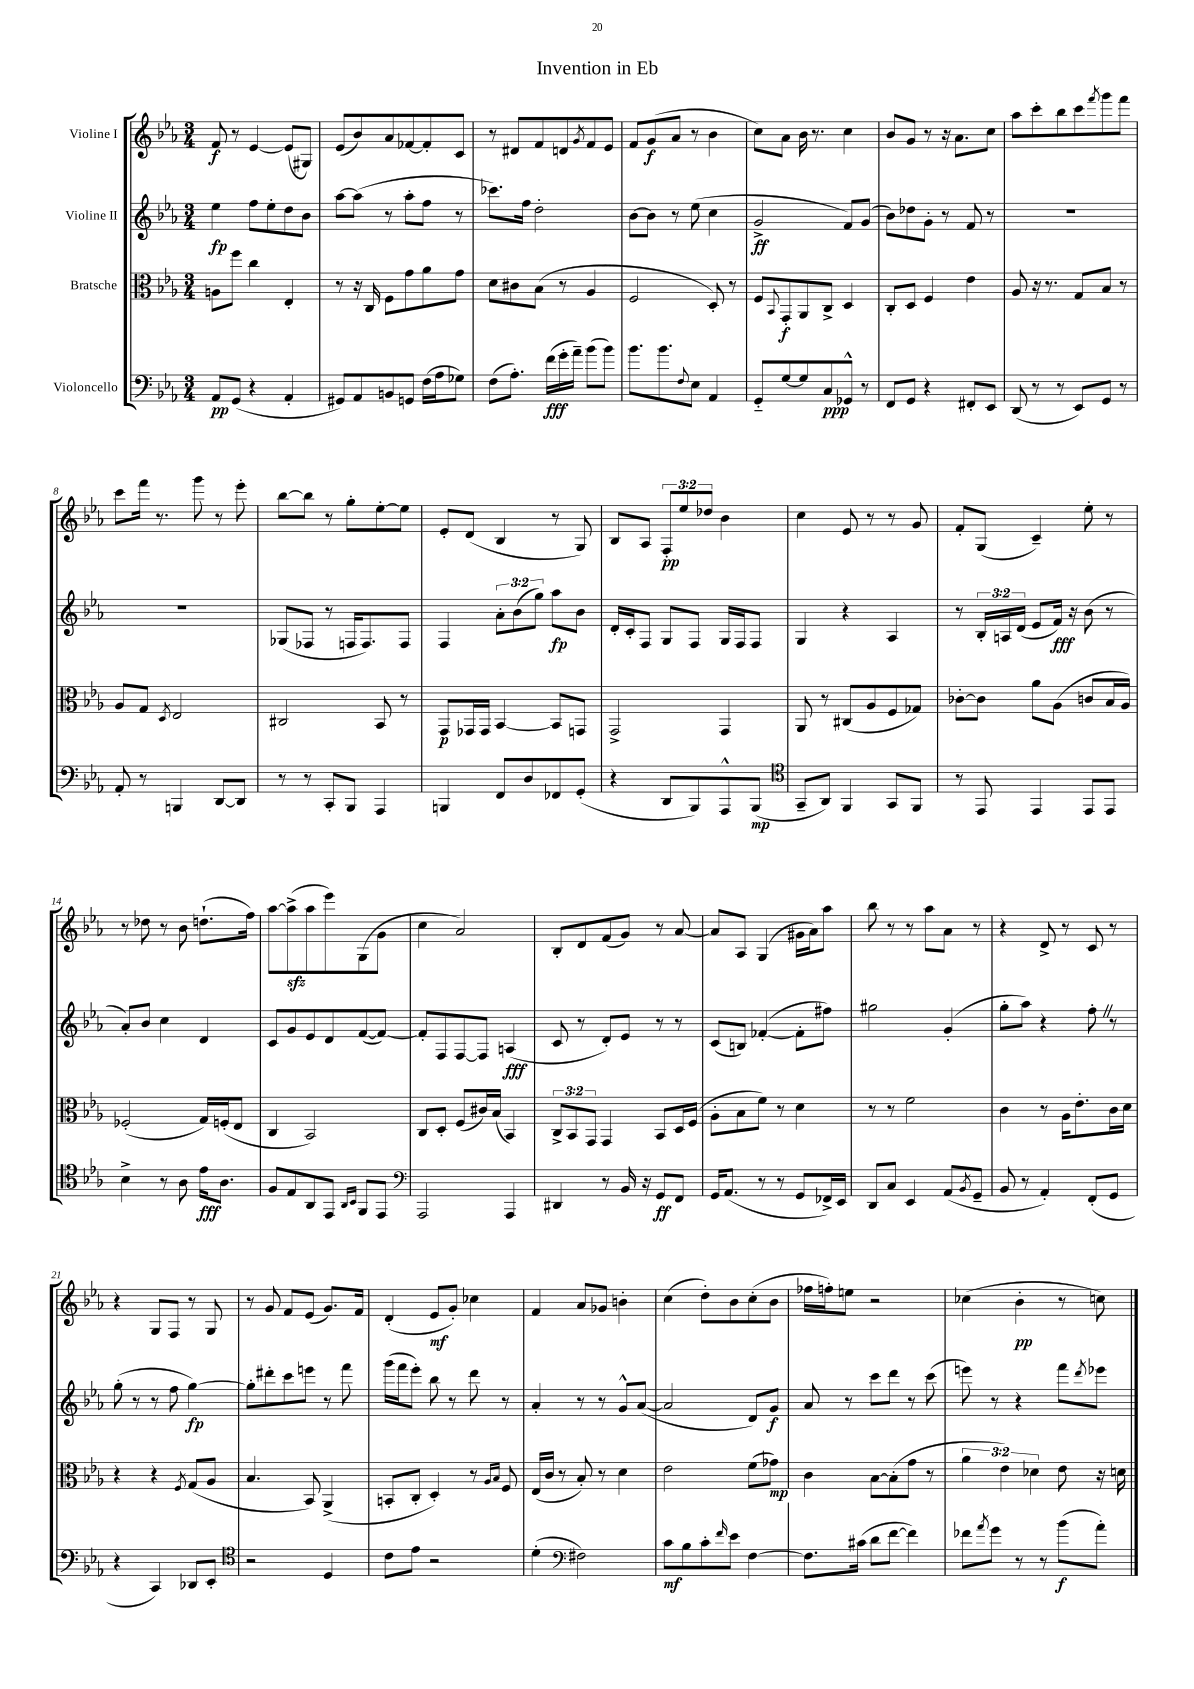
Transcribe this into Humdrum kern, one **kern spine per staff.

**kern	**kern	**kern	**kern
*staff4	*staff3	*staff2	*staff1
*clefF4	*clefC3	*clefG2	*clefG2
*k[b-e-a-]	*k[b-e-a-]	*k[b-e-a-]	*k[b-e-a-]
*M3/4	*M3/4	*M3/4	*M3/4
8AA-	8A	4ee-	8f
(8GG	8ff	.	8r
4r	4cc	8ff	[4e-
.	.	8ee-'	.
4AA-'	4E-'	8dd	(8e-]
.	.	8b-	8G#)
=	=	=	=
8GG#)	8r	[8aa-	(8e-
8AA-	16r	(8aa-]	8b-)
.	16C	.	.
8BB	8F	8r	8a-
8GG	8g	8aa-'	[8f-
(16F	8a-	8ff	8f-']
16A-	.	.	.
8G-)	8g	8r	8c
=	=	=	=
(8F	8d	8.ccc-)	8r
8.A-')	8c#	.	8d#
.	.	16ff	.
.	(8B-	2dd'	8f
(16f	.	.	.
16g'	8r	.	8d
16a-~)	.	.	.
.	.	.	8qg
(8b-	4A-	.	8f
8b-)	.	.	8e-
=	=	=	=
8.b-	2F	[8b-	8f
.	.	8b-]	(8g
8.b-	.	.	.
.	.	8r	8a-
8qqF	.	.	.
8E-	.	(8ee-	8r
4AA-	8D')	4cc	4b-
.	8r	.	.
=	=	=	=
8GG'~	8F	2g^	8cc)
.	8qqBB-	.	.
[8G	8GG'	.	8a-
8G]	8AA-	.	16b-
.	.	.	8.r
8C	8C^	.	.
8GG-^^	4D	8f)	4cc
8r	.	(8g	.
=	=	=	=
8FF	8C'	8b-)	8b-
8GG	8D	8dd-	8g
4r	4F	8g'	8r
.	.	8r	16r
.	.	.	8.a-
8FF#'	4e-	8f	.
8EE-	.	8r	8cc
=	=	=	=
(8DD	8A-	2.r	8aa-
8r	16r	.	8ccc'
.	8.r	.	.
8r	.	.	8bb-
8EE-)	8G	.	8ccc
.	.	.	8qfff
8GG	8B-	.	8ggg
8r	8r	.	8fff
=	=	=	=
8AA-'	8A-	2.r	8ccc
8r	8G	.	16fff
.	.	.	8.r
.	8qD	.	.
4BBB	2E-	.	.
.	.	.	8ggg
[8DD	.	.	8r
8DD]	.	.	8eee-'
=	=	=	=
8r	2C#	(8G-	[8bb-
8r	.	8F-	8bb-]
8CC'	.	8r	8r
8BBB-	.	16F	8gg'
.	.	8.F)	.
4AAA-	8BB-	.	[8ee-'
.	8r	8F	8ee-]
=	=	=	=
4BBB	8GG	4F	8e-'
.	16GG-	.	(8d
.	16GG-	.	.
8FF	[4BB-	12a-'	4B-
.	.	(12b-	.
8D	.	.	.
.	.	12gg)	.
8FF-	8BB-]	8aa-	8r
(8GG'	8GG	8b-	8G)
=	=	=	=
4r	2GG^	16d'	8B-
.	.	16c'	.
.	.	8F	8A-
8DD	.	8G	12F'
.	.	.	12ee-
8BBB-)	.	8F	.
.	.	.	12dd-
8AAA-^^	4GG	16G	4b-
.	.	16F	.
(8BBB-	.	8F	.
=	=	=	=
*clefC4	*	*	*
8GG~	8AA-	4G	4cc
8AA-)	8r	.	.
4FF	(8C#	4r	8e-
.	8A-	.	8r
8GG	8F	4A-	8r
8FF	8G-)	.	8g
=	=	=	=
8r	[8c-'	8r	8f'
8EE-	8c-]	24B-'	(8G
.	.	24A	.
.	.	(24d	.
4EE-	8a-	8e-	4c~)
.	(8A-	16f)	.
.	.	16r	.
8EE-	8c	(8b-	8ee-'
8EE-	16B-	8r	8r
.	16A-)	.	.
=	=	=	=
4B-^	(2F-'	8a-')	8r
.	.	8b-	8dd-
8r	.	4cc	8r
8A-	.	.	8b-
16e-	16G)	4d	(8.dd`
8.A-	(16F'	.	.
.	8E-	.	.
.	.	.	16ff)
=	=	=	=
8F	4C	8c	[8aa-
8E-	.	8g	(8aa-^]
8AA-	2BB-)	8e-	8aa-
8EE-	.	8d	8eee-)
16qqAA-	.	.	.
16qqBB-	.	.	.
8FF	.	([8f	(8G
8EE-	.	8f_)	8g
=	=	=	=
*clefF4	*	*	*
2AAA-	8C	8f']	4cc
.	8D'	8F	.
.	(8F	[8F	2a-)
.	16c#)	8F]	.
.	(16B-	.	.
4AAA-	4BB-)	(4A	.
=	=	=	=
4DD#	12C^	8c	8B-'
.	12BB-	.	.
.	.	8r	8d
.	12GG	.	.
8r	4GG	8d')	(8f
16BB-	.	8e-	8g)
16r	.	.	.
8GG	8BB-	8r	8r
8FF	16D	8r	[8a-
.	(16F	.	.
=	=	=	=
16GG	8A-'	(8c	8a-]
(8.AA-	.	.	.
.	8B-	8B)	8A-
8r	8f)	([4f-'	(4G
8r	8r	.	.
8GG	4d	8f-']	16g#
.	.	.	16a-)
16FF-^)	.	8ff#)	8aa-
16EE-	.	.	.
=	=	=	=
8DD	8r	2gg#	8bb-
8C	8r	.	8r
4EE-	2f	.	8r
.	.	.	8aa-
(8AA-	.	(4g'	8a-
8qBB-	.	.	.
8GG~	.	.	8r
=	=	=	=
8BB-	4c	8gg'	4r
8r	.	8aa-)	.
4AA-')	8r	4r	8d^
.	16A-	.	8r
.	8.e-'	.	.
(8FF'	.	8ff'	8c
8GG	16c	8r	8r
.	16d	.	.
=	=	=	=
4r	4r	(8gg'	4r
.	.	8r	.
4CC)	4r	8r	8G
.	.	8ff	8F
.	8qF	.	.
8DD-	(8G	[4gg)	8r
8EE-'	8A-	.	8G
=	=	=	=
*clefC4	*	*	*
2r	4.B-	8gg']	8r
.	.	8ddd#'	8g
.	.	8ccc	8f
.	8BB-)	8eee	(8e-
4D	(4AA-^	8r	8.g)
.	.	8fff	.
.	.	.	16f
=	=	=	=
8c	8BB'	(16ggg	(4d'
.	.	16fff	.
8e-	8C'	8eee-')	.
2r	4D')	8bb-	8e-
.	.	8r	8g')
.	8r	8ddd	4cc-
.	16qqA-	.	.
.	16qqB-	.	.
.	8F	8r	.
=	=	=	=
(4d'	(16E-	4a-'	4f
.	16c	.	.
.	8r	.	.
*clefF4	*	*	*
2F#)	8B-')	8r	8a-
.	8r	8r	8g-
.	4d	8g^^	4b'
.	.	([8a-	.
=	=	=	=
8c	2e-	2a-]	(4cc
8B-	.	.	.
8c'	.	.	8dd')
16qqf	.	.	.
8e-	.	.	8b-
[4F	(8f	8d)	(8cc'
.	8g-)	8g	8b-
=	=	=	=
8.F]	4c	8a-	16ff-
.	.	.	16ff')
.	.	8r	8ee
(16c#	.	.	.
8d	[8B-	8ccc	2r
[8f	(8B-']	8ddd	.
4f])	8g	8r	.
.	8r	(8ccc	.
=	=	=	=
8f-	6a-	8eee)	(4cc-
8qa-	.	.	.
8g	.	8r	.
.	6e-)	.	.
8r	.	4r	4b-'
.	6d-	.	.
8r	.	.	.
(8b-	8e-	8fff	8r
.	.	8qddd	.
8a-')	16r	8eee-	8cc)
.	16d	.	.
==	==	==	==
*-	*-	*-	*-
